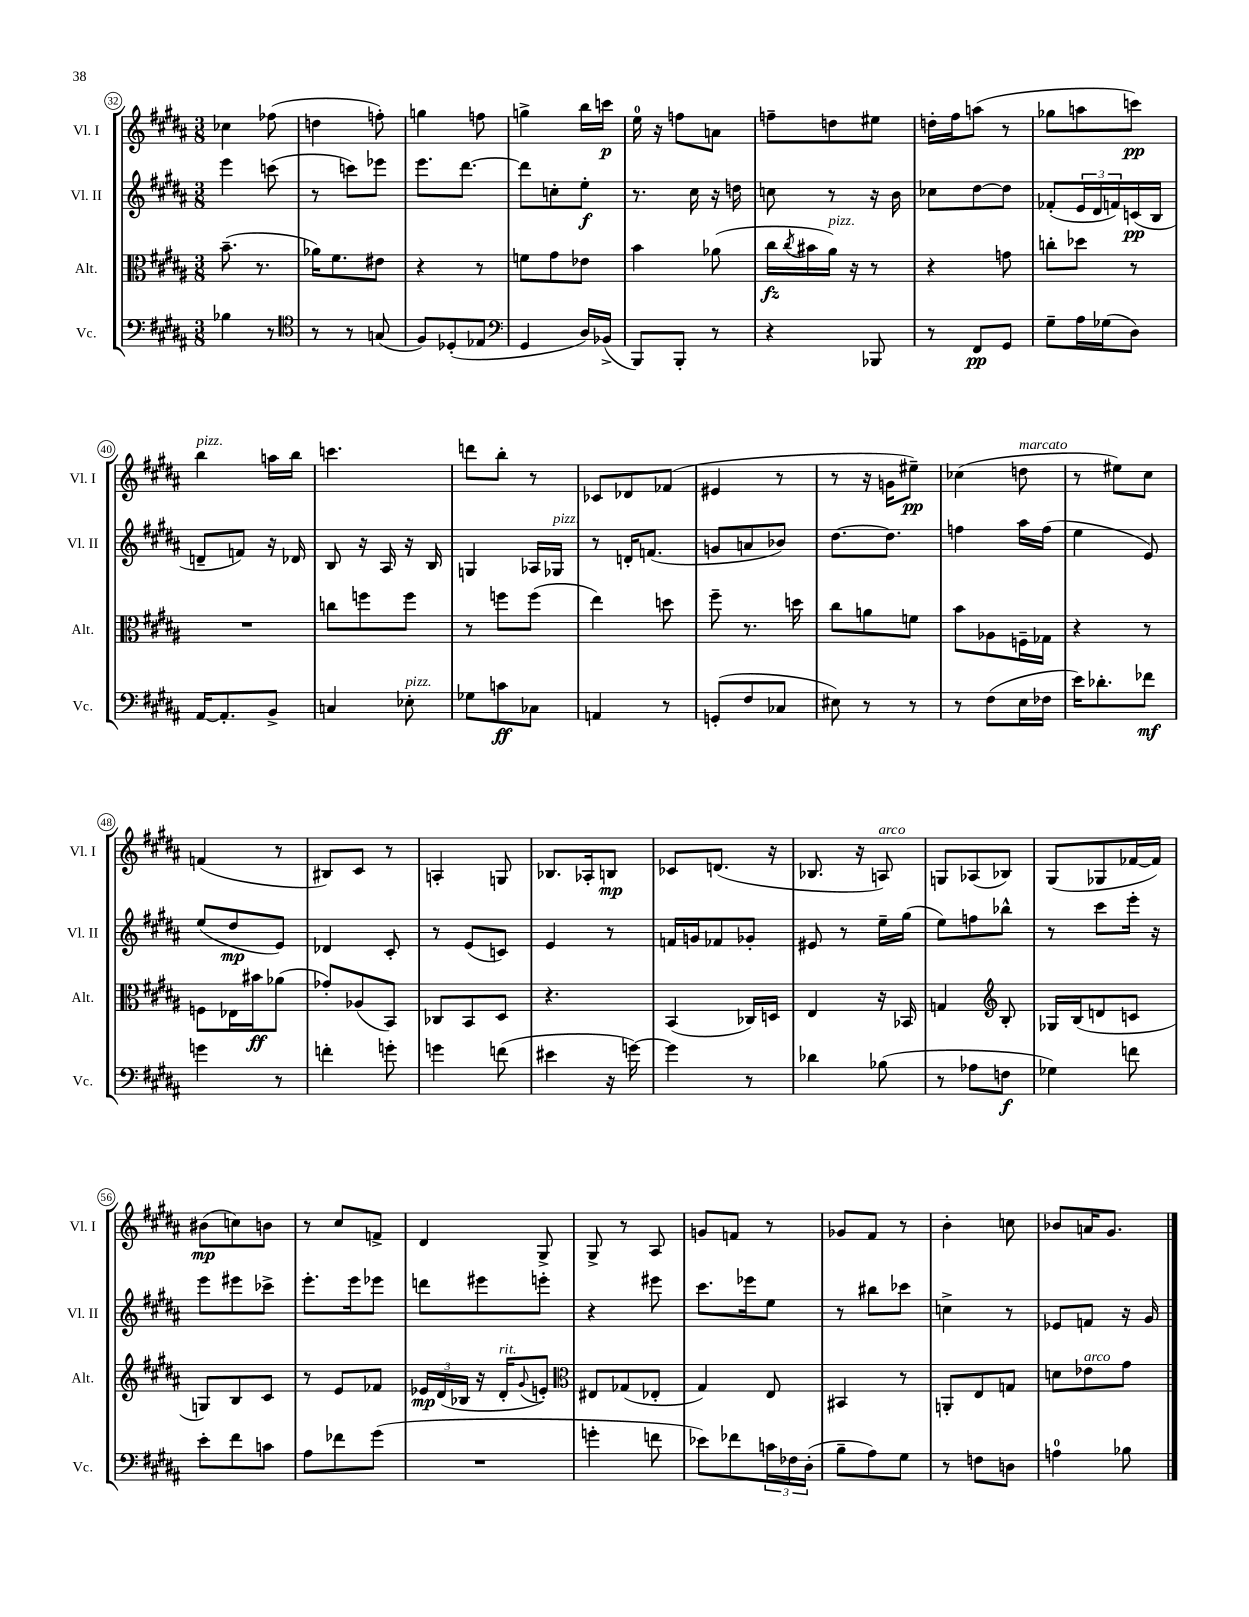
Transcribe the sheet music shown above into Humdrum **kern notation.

**kern	**dynam	**kern	**dynam	**kern	**dynam	**kern	**dynam
*part4	*part4	*part3	*part3	*part2	*part2	*part1	*part1
*staff4	*staff4	*staff3	*staff3	*staff2	*staff2	*staff1	*staff1
*I"Vc.	*	*I"Alt.	*	*I"Vl. II	*	*I"Vl. I	*
*I'Vc.	*	*I'Alt.	*	*I'Vl. II	*	*I'Vl. I	*
*clefF4	*	*clefC3	*	*clefG2	*	*clefG2	*
*k[f#c#g#d#a#]	*	*k[f#c#g#d#a#]	*	*k[f#c#g#d#a#]	*	*k[f#c#g#d#a#]	*
*M3/8	*	*M3/8	*	*M3/8	*	*M3/8	*
=32	=32	=32	=32	=32	=32	=32	=32
4B-X\	.	(8.b~\	.	4eee\	.	4cc-X\	.
.	.	8.r	.	.	.	.	.
8r	.	.	.	(8cccn\	.	(8ff-X\	.
=33	=33	=33	=33	=33	=33	=33	=33
*clefC4	*	*	*	*	*	*	*
8r	.	16a-X\KL)	.	8r	.	4ddn\	.
.	.	8.f#\	.	.	.	.	.
8r	.	.	.	8cccn\L)	.	.	.
(8Gn/	.	8e#X\J	.	8eee-X\J	.	8ffn'\)	.
=34	=34	=34	=34	=34	=34	=34	=34
8F#/L)	.	4r	.	8.eee\L	.	4ggn\	.
(8D-X'/	.	.	.	.	.	.	.
.	.	.	.	[8.ddd#\J	.	.	.
8E-X/J	.	8r	.	.	.	8ffn\	.
=35	=35	=35	=35	=35	=35	=35	=35
*clefF4	*	*	*	*	*	*	*
4GG#/	.	8fn\L	.	8ddd#\L]	.	4ggn^\	.
.	.	8g#\	.	8ccn'\	.	.	.
16D#/LL)	.	8e-X\J	.	8ee'\J	f	16bb\LL	.
(16BB-X^/JJ	.	.	.	.	.	16cccn\JJ	p
=36	=36	=36	=36	=36	=36	=36	=36
8BBB/L)	.	4b\	.	8.r	.	16ee\	.
.	.	.	.	.	.	16r	.
8BBB'/J	.	.	.	.	.	8ffn\L	.
.	.	.	.	16cc#\	.	.	.
8r	.	(8a-X\	.	16r	.	8an\J	.
.	.	.	.	16ddn\	.	.	.
=37	=37	=37	=37	=37	=37	=37	=37
4r	.	16cc#\LL	fz	8ccn\	.	8ffn~\L	.
.	.	8qcc#/	.	.	.	.	.
.	.	16b#X\	.	.	.	.	.
!	!	!LO:TX:a:i:t=pizz.	!	!	!	!	!
.	.	16a#\JJ)	.	8r	.	8ddn\	.
.	.	16r	.	.	.	.	.
8BBB-X/	.	8r	.	16r	.	8ee#X\J	.
.	.	.	.	16b\	.	.	.
=38	=38	=38	=38	=38	=38	=38	=38
8r	.	4r	.	8cc-X\L	.	16ddn'\LL	.
.	.	.	.	.	.	16ff#\J	.
8FF#/L	pp	.	.	[8dd#\	.	(8aan\J	.
8GG#/J	.	8gn\	.	8dd#\J]	.	8r	.
=39	=39	=39	=39	=39	=39	=39	=39
8G#~\L	.	8ccn'\L	.	(8f-X'/L	.	8gg-X\L	.
16A#\L	.	8dd-X\J	.	24e/L	.	8aan\	.
.	.	.	.	24d#/	.	.	.
(16G-X\J	.	.	.	.	.	.	.
.	.	.	.	24fn/)	.	.	.
8D#\J)	.	8r	.	(16cn/	pp	8cccn\J)	pp
.	.	.	.	16B/JJ	.	.	.
!!LO:LB:g=z
=40	=40	=40	=40	=40	=40	=40	=40
!	!	!	!	!	!	!LO:TX:a:i:t=pizz.	!
[16AA#/KL	.	4.r	.	8dn~/L	.	4bb\	.
8.AA#'/]	.	.	.	.	.	.	.
.	.	.	.	8fn/J)	.	.	.
8BB^/J	.	.	.	16r	.	16aan\LL	.
.	.	.	.	16d-X/	.	16bb\JJ	.
=41	=41	=41	=41	=41	=41	=41	=41
4Cn/	.	8ccn\L	.	8B/	.	4.cccn\	.
.	.	8ffn\	.	16r	.	.	.
.	.	.	.	16A#/	.	.	.
!LO:TX:a:i:t=pizz.	!	!	!	!	!	!	!
8E-X'\	.	8ff\J	.	16r	.	.	.
.	.	.	.	16B/	.	.	.
=42	=42	=42	=42	=42	=42	=42	=42
8G-X\L	.	8r	.	4Gn/	.	8dddn\L	.
8cn\	ff	8ffn\L	.	.	.	8bb'\J	.
8C-X\J	.	(8ff\J	.	16A-X/LL	.	8r	.
!	!	!	!	!LO:TX:a:i:t=pizz.	!	!	!
.	.	.	.	16G-X/JJ	.	.	.
=43	=43	=43	=43	=43	=43	=43	=43
4AAn/	.	4ee\)	.	8r	.	8c-X/L	.
.	.	.	.	16dn'/KL	.	8d-X/	.
.	.	.	.	(8.fn/J	.	.	.
8r	.	8ddn\	.	.	.	(8f-X/J	.
=44	=44	=44	=44	=44	=44	=44	=44
(8GGn'/L	.	8ff#~\	.	8gn/L	.	4e#X/	.
8F#/	.	8.r	.	8an/	.	.	.
8C-X/J	.	.	.	8b-X/J)	.	8r	.
.	.	16ddn\	.	.	.	.	.
=45	=45	=45	=45	=45	=45	=45	=45
8E#X\)	.	8cc#\L	.	[8.dd#\L	.	8r	.
8r	.	8an\	.	.	.	16r	.
.	.	.	.	8.dd#\J]	.	16gn\KL	.
8r	.	8fn\J	.	.	.	8ee#X~\J)	pp
=46	=46	=46	=46	=46	=46	=46	=46
8r	.	8b\L	.	4ffn\	.	(4cc-X\	.
(8F#\L	.	8A-X\	.	.	.	.	.
!	!	!	!	!	!	!LO:TX:a:i:t=marcato	!
16E\L	.	16Fn~\L	.	16aa#\LL	.	8ddn\	.
16F-X\JJ	.	16G-X\JJ	.	(16ff\JJ	.	.	.
=47	=47	=47	=47	=47	=47	=47	=47
16e\KL)	.	4r	.	4ee\	.	8r	.
8.d-X'\	.	.	.	.	.	.	.
.	.	.	.	.	.	8ee#X\L)	.
8f-X\J	mf	8r	.	8e/)	.	8cc#\J	.
!!LO:LB:g=z
=48	=48	=48	=48	=48	=48	=48	=48
4gn\	.	8Fn\L	.	(8ee/L	.	(4fn/	.
.	.	16E-X\L	.	8dd#/	mp	.	.
.	.	16b#X\J	ff	.	.	.	.
8r	.	(8a-X\J	.	8e/J)	.	8r	.
=49	=49	=49	=49	=49	=49	=49	=49
4fn'\	.	8g-X'/L)	.	4d-X/	.	8B#X/L)	.
.	.	(8A-X/	.	.	.	8c#/J	.
8gn'\	.	8BB/J)	.	8c#'/	.	8r	.
=50	=50	=50	=50	=50	=50	=50	=50
4gn\	.	8C-X/L	.	8r	.	4An'/	.
.	.	8BB/	.	(8e/L	.	.	.
(8fn\	.	8D#/J	.	8cn/J)	.	8Gn/	.
=51	=51	=51	=51	=51	=51	=51	=51
4e#X\	.	4.r	.	4e/	.	8.B-X/L	.
.	.	.	.	.	.	16A-X'/k	.
16r	.	.	.	8r	.	8Bn/J	mp
[16gn\)	.	.	.	.	.	.	.
=52	=52	=52	=52	=52	=52	=52	=52
4g\]	.	(4BB/	.	16fn/LL	.	8c-X/L	.
.	.	.	.	16gn/J	.	.	.
.	.	.	.	8f-X/	.	(8.dn/J	.
8r	.	16C-X/LL)	.	8g-X'/J	.	.	.
.	.	16Dn/JJ	.	.	.	16r	.
=53	=53	=53	=53	=53	=53	=53	=53
4d-X\	.	4E/	.	8e#X/	.	8.B-X/	.
.	.	.	.	8r	.	.	.
.	.	.	.	.	.	16r	.
!	!	!	!	!	!	!LO:TX:a:i:t=arco	!
(8B-X\	.	16r	.	16ee~\LL	.	8An/)	.
.	.	16BB-X/	.	(16gg#\JJ	.	.	.
=54	=54	=54	=54	=54	=54	=54	=54
8r	.	4Gn/	.	8ee\L)	.	8Gn/L	.
8A-X\L	.	.	.	8ffn\	.	(8A-X/	.
*	*	*clefG2	*	*	*	*	*
8Fn\J	f	8B'/	.	8bb-X^^\J	.	8B-X/J)	.
=55	=55	=55	=55	=55	=55	=55	=55
4G-X\)	.	16G-X/LL	.	8r	.	(8G#/L	.
.	.	(16B/J	.	.	.	.	.
.	.	8dn/	.	8ccc#\L	.	8G-X/	.
8fn\	.	8cn/J	.	16eee'\Jk	.	[16f-X/L	.
.	.	.	.	16r	.	16f-/JJ])	.
!!LO:LB:g=z
=56	=56	=56	=56	=56	=56	=56	=56
8e'\L	.	8Gn/L)	.	8eee\L	.	(8b#X\L	mp
8f#\	.	8B/	.	8eee#X\	.	8ccn\)	.
8cn\J	.	8c#/J	.	8ccc-X^\J	.	8bn\J	.
=57	=57	=57	=57	=57	=57	=57	=57
8A#\L	.	8r	.	8.eee'\L	.	8r	.
8f-X\	.	8e/L	.	.	.	8cc#/L	.
.	.	.	.	16eee\k	.	.	.
(8g#\J	.	8f-X/J	.	8eee-X\J	.	8fn^/J	.
=58	=58	=58	=58	=58	=58	=58	=58
4.r	.	24e-X/LL	mp	8dddn\L	.	4d#/	.
.	.	(24d#/	.	.	.	.	.
.	.	24B-X/JJ	.	.	.	.	.
.	.	16r	.	8eee#X\	.	.	.
!	!	!LO:TX:a:i:t=rit.	!	!	!	!	!
.	.	16d#'/KL	.	.	.	.	.
.	.	8qqg#/	.	.	.	.	.
.	.	8en'/J)	.	8eeen'\J	.	8G#^/	.
=59	=59	=59	=59	=59	=59	=59	=59
*	*	*clefC3	*	*	*	*	*
4gn'\	.	8E#X/L	.	4r	.	8G#^/	.
.	.	(8G-X/	.	.	.	8r	.
8fn\	.	8E-X'/J	.	8eee#X\	.	8A#/	.
=60	=60	=60	=60	=60	=60	=60	=60
8e-X\L)	.	4G#/)	.	8.ccc#\L	.	8gn/L	.
8f-X\	.	.	.	.	.	8fn/J	.
.	.	.	.	16eee-X\k	.	.	.
24cn\L	.	8E/	.	8ee\J	.	8r	.
24F-X\	.	.	.	.	.	.	.
(24D#'\JJ	.	.	.	.	.	.	.
=61	=61	=61	=61	=61	=61	=61	=61
8B~\L	.	4BB#X/	.	8r	.	8g-X/L	.
8A#\)	.	.	.	8bb#X\L	.	8f#/J	.
8G#\J	.	8r	.	8ccc-X\J	.	8r	.
=62	=62	=62	=62	=62	=62	=62	=62
8r	.	8AAn'/L	.	4ccn^\	.	4b'\	.
8Fn\L	.	8E/	.	.	.	.	.
8Dn\J	.	8Gn/J	.	8r	.	8ccn\	.
=63	=63	=63	=63	=63	=63	=63	=63
4An\	.	8dn\L	.	8e-X/L	.	8b-X/L	.
!	!	!LO:TX:a:i:t=arco	!	!	!	!	!
.	.	8e-X\	.	8fn/J	.	16an/K	.
.	.	.	.	.	.	8.g#/J	.
8B-X\	.	8g#\J	.	16r	.	.	.
.	.	.	.	16g#/	.	.	.
==	==	==	==	==	==	==	==
*-	*-	*-	*-	*-	*-	*-	*-
